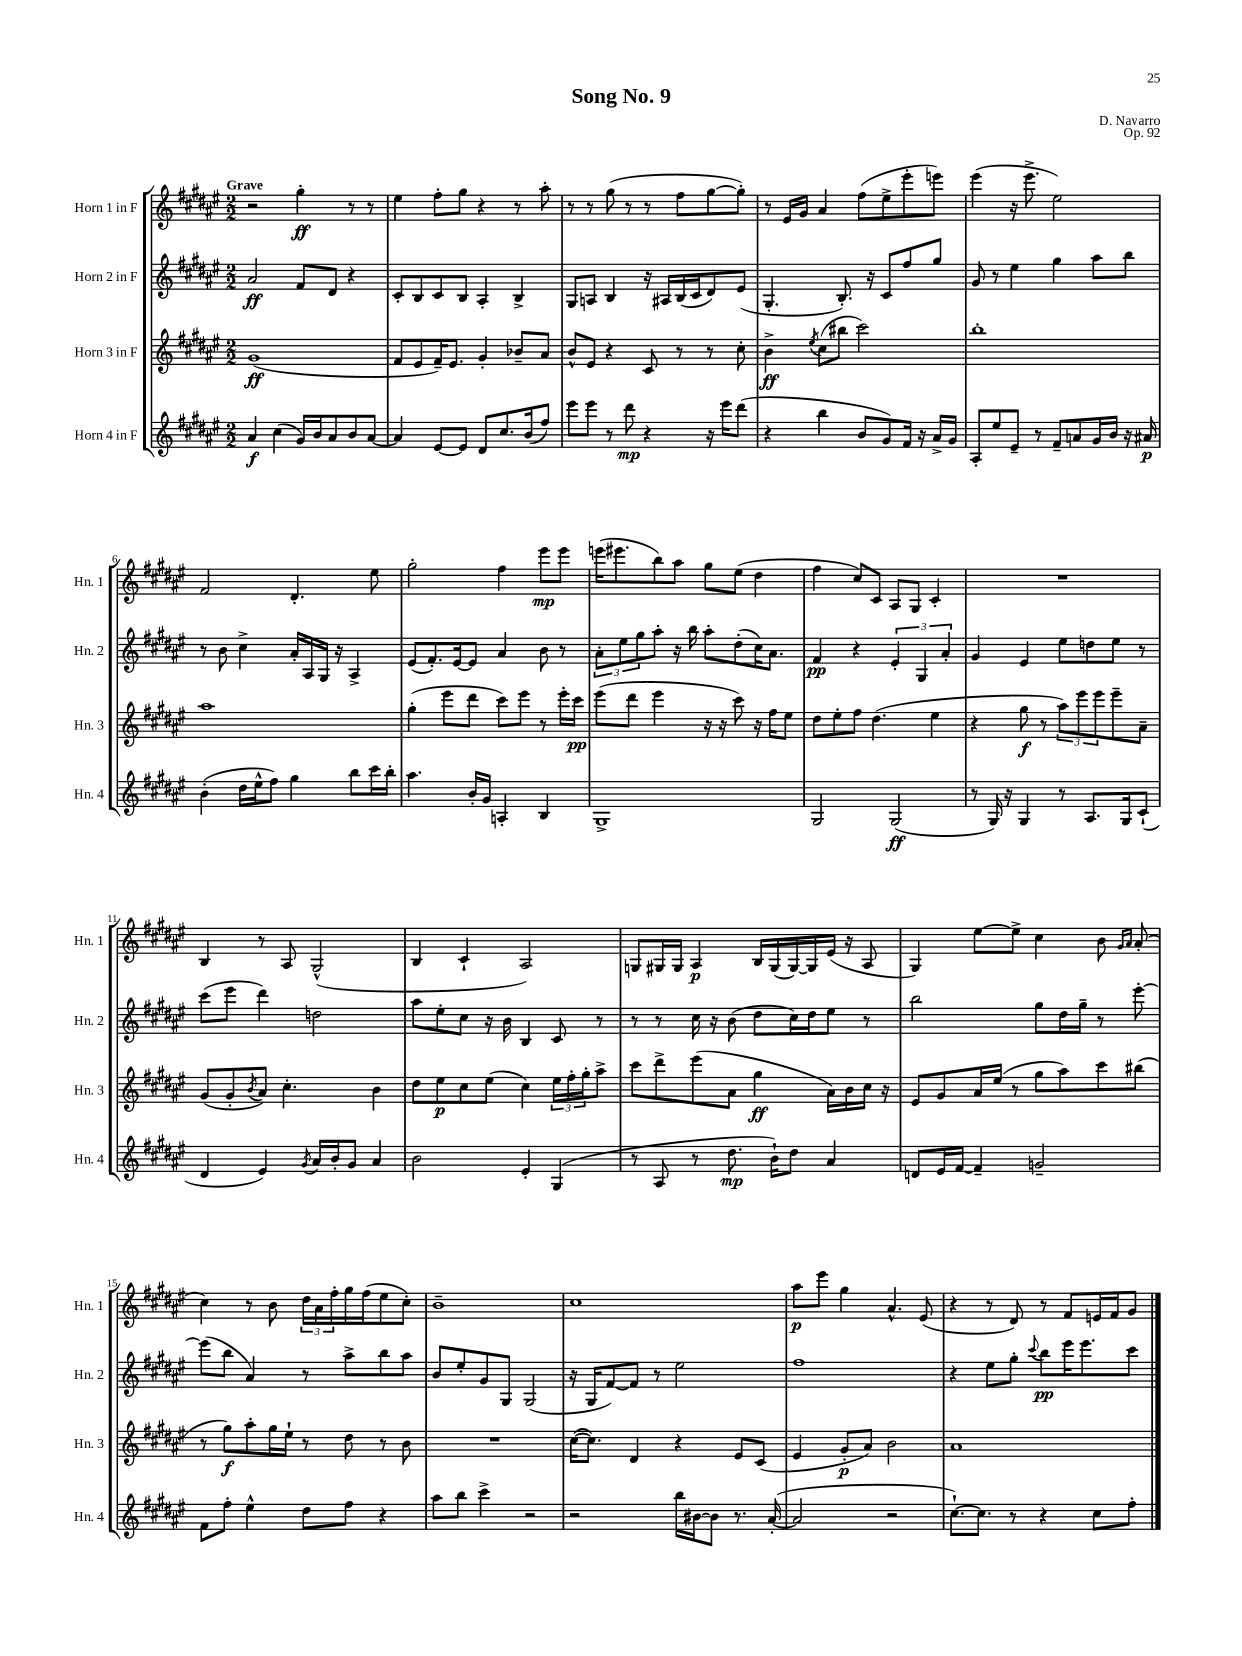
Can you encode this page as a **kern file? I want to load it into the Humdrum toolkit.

**kern	**kern	**kern	**kern
*staff4	*staff3	*staff2	*staff1
*clefG2	*clefG2	*clefG2	*clefG2
*k[f#c#g#d#a#e#]	*k[f#c#g#d#a#e#]	*k[f#c#g#d#a#e#]	*k[f#c#g#d#a#e#]
*M2/2	*M2/2	*M2/2	*M2/2
4a#	(1g#	2a#	2r
(4cc#	.	.	.
16g#)	.	8f#	4gg#'
16b	.	.	.
8a#	.	8d#	.
8b	.	4r	8r
[8a#	.	.	8r
=	=	=	=
4a#]	8f#	8c#'	4ee#
.	8e#	8B	.
[8e#	16f#~)	8c#	8ff#'
.	8.e#	.	.
8e#]	.	8B	8gg#
8d#	4g#'	4A#'	4r
8.cc#	.	.	.
.	8b-~	4B^	8r
(16b	.	.	.
8ff#)	8a#	.	8aa#'
=	=	=	=
8eee#	8b^^	8G#	8r
8eee#	8e#	8A	8r
8r	4r	4B	(8gg#
8ddd#	.	.	8r
4r	8c#	16r	8r
.	.	16A#	.
.	8r	(16B	8ff#
.	.	16c#	.
16r	8r	8d#)	[8gg#
16eee#	.	.	.
(8ddd#	8cc#'	(8e#	8gg#'])
=	=	=	=
4r	4b^	4.G#'	8r
.	.	.	16e#
.	.	.	16g#
.	8qee#	.	.
4bb	(8cc#	.	4a#
.	8bb#	8.B')	.
8b	2ccc#)	.	(8ff#
.	.	16r	.
8g#)	.	8c#	8ee#^
16f#	.	8ff#	8eee#'
16r	.	.	.
16a#^	.	8gg#	8eee)
16g#	.	.	.
=	=	=	=
8A#'	1bb'	8g#	(4eee#
8ee#	.	8r	.
8e#~	.	4ee#	16r
.	.	.	8.eee#^
8r	.	.	.
8f#~	.	4gg#	2ee#)
8a	.	.	.
16g#	.	8aa#	.
16b	.	.	.
16r	.	8bb	.
16a#	.	.	.
=	=	=	=
(4b'	1aa#	8r	2f#
.	.	8b	.
16dd#	.	4cc#^	.
16ee#^^	.	.	.
8ff#)	.	.	.
4gg#	.	16a#'	4.d#'
.	.	16A#	.
.	.	16G#	.
.	.	16r	.
8bb	.	4A#^	.
16ccc#	.	.	8ee#
16bb'	.	.	.
=	=	=	=
4.aa#	(4gg#'	(8e#	2gg#'
.	.	8.f#')	.
.	8eee#	.	.
.	.	[16e#	.
16b'	8ddd#	8e#]	.
16g#	.	.	.
4A'	8ccc#)	4a#	4ff#
.	8eee#	.	.
4B	8r	8b	8eee#
.	16eee#'	8r	8eee#
.	16ccc#	.	.
=	=	=	=
1G#^	(8eee#	12a#'	(16eee
.	.	.	8.eee#
.	.	12ee#	.
.	8ddd#	.	.
.	.	12gg#	.
.	4eee#	8aa#'	8bb)
.	.	16r	8aa#
.	.	16bb	.
.	16r	8aa#'	8gg#
.	16r	.	.
.	8ccc#)	(8dd#'	(8ee#
.	16r	16cc#)	4dd#
.	16ff#	8.a#	.
.	8ee#	.	.
=	=	=	=
2G#	8dd#	4f#	4ff#
.	8ee#'	.	.
.	8ff#	4r	8cc#)
.	(4.dd#	.	8c#
(2G#	.	6e#'	8A#
.	.	.	8G#
.	.	6G#	.
.	4ee#	.	4c#'
.	.	6a#'	.
=	=	=	=
8r	4r	4g#	1r
16G#)	.	.	.
16r	.	.	.
4G#	8gg#	4e#	.
.	8r	.	.
8r	12aa#)	8ee#	.
.	12eee#	.	.
8.A#	.	8dd	.
.	12eee#	.	.
.	8eee#~	8ee#	.
16G#	.	.	.
(8c#`	8a#~	8r	.
=	=	=	=
4d#	(8g#	(8ccc#	4B
.	8g#'	8eee#	.
.	8qb	.	.
4e#)	8a#)	4ddd#)	8r
.	4.cc#'	.	8A#
8qg#	.	.	.
16a#	.	2dd	(2G#^^
16b'	.	.	.
8g#	.	.	.
4a#	4b	.	.
=	=	=	=
2b	8dd#	8aa#	4B
.	8ee#	8ee#'	.
.	8cc#	8cc#	4c#`
.	(8ee#	16r	.
.	.	16b	.
4e#'	4cc#)	4B	2A#)
(4G#	24ee#	8c#	.
.	24ff#'	.	.
.	24gg#'	.	.
.	8aa#^	8r	.
=	=	=	=
8r	8ccc#	8r	8G
8A#	8ddd#^	8r	16G#
.	.	.	16G#
8r	(8eee#	16cc#	4A#
.	.	16r	.
8.dd#	8a#	(8b	.
.	4gg#	8dd#	16B
16b`)	.	.	(16G#
8dd#	.	16cc#)	[16G#)
.	.	16dd#	16G#]
4a#	16a#)	8ee#	(16e#
.	16b	.	16r
.	16cc#	8r	8A#
.	16r	.	.
=	=	=	=
8d	8e#	2bb	4G#)
16e#	8g#	.	.
[16f#	.	.	.
4f#~]	16a#	.	[8ee#
.	(16ee#	.	.
.	8r	.	8ee#^]
2g~	8gg#	8gg#	4cc#
.	8aa#)	16dd#	.
.	.	16gg#~	.
.	8ccc#	8r	8b
.	.	.	16qqg#
.	.	.	16qqa#
.	(8bb#	[8eee#'	(8a#'
=	=	=	=
8f#	8r	(8eee#]	4cc#)
8ff#'	8gg#)	8bb	.
4ee#^^	8aa#'	4a#)	8r
.	16gg#	.	8b
.	16ee#`	.	.
8dd#	8r	8r	24dd#
.	.	.	24a#
.	.	.	24ff#'
8ff#	8dd#	8aa#^	16gg#
.	.	.	(16ff#
4r	8r	8bb	8ee#
.	8b	8aa#	8cc#')
=	=	=	=
8aa#	1r	8b	1b~
8bb	.	8ee#'	.
4ccc#^	.	8g#	.
.	.	8G#	.
2r	.	(2G#	.
=	=	=	=
2r	([16cc#	16r	1cc#
.	8.cc#])	16G#	.
.	.	[8f#)	.
.	4d#	8f#]	.
.	.	8r	.
16bb	4r	2ee#	.
[16b#	.	.	.
8b#]	.	.	.
8.r	8e#	.	.
.	(8c#	.	.
([16a#'	.	.	.
=	=	=	=
2a#]	4e#	1ff#	8aa#
.	.	.	8eee#
.	8g#'	.	4gg#
.	8a#)	.	.
2r	2b	.	4.a#^^
.	.	.	(8e#
=	=	=	=
[8.cc#`)	1a#	4r	4r
8.cc#]	.	.	.
.	.	8ee#	8r
8r	.	8gg#'	8d#)
.	.	8qqccc#	.
4r	.	8bb	8r
.	.	16eee#	8f#
.	.	8.eee#	.
8cc#	.	.	16e
.	.	.	16f#
8ff#'	.	8ccc#	8g#
==	==	==	==
*-	*-	*-	*-
